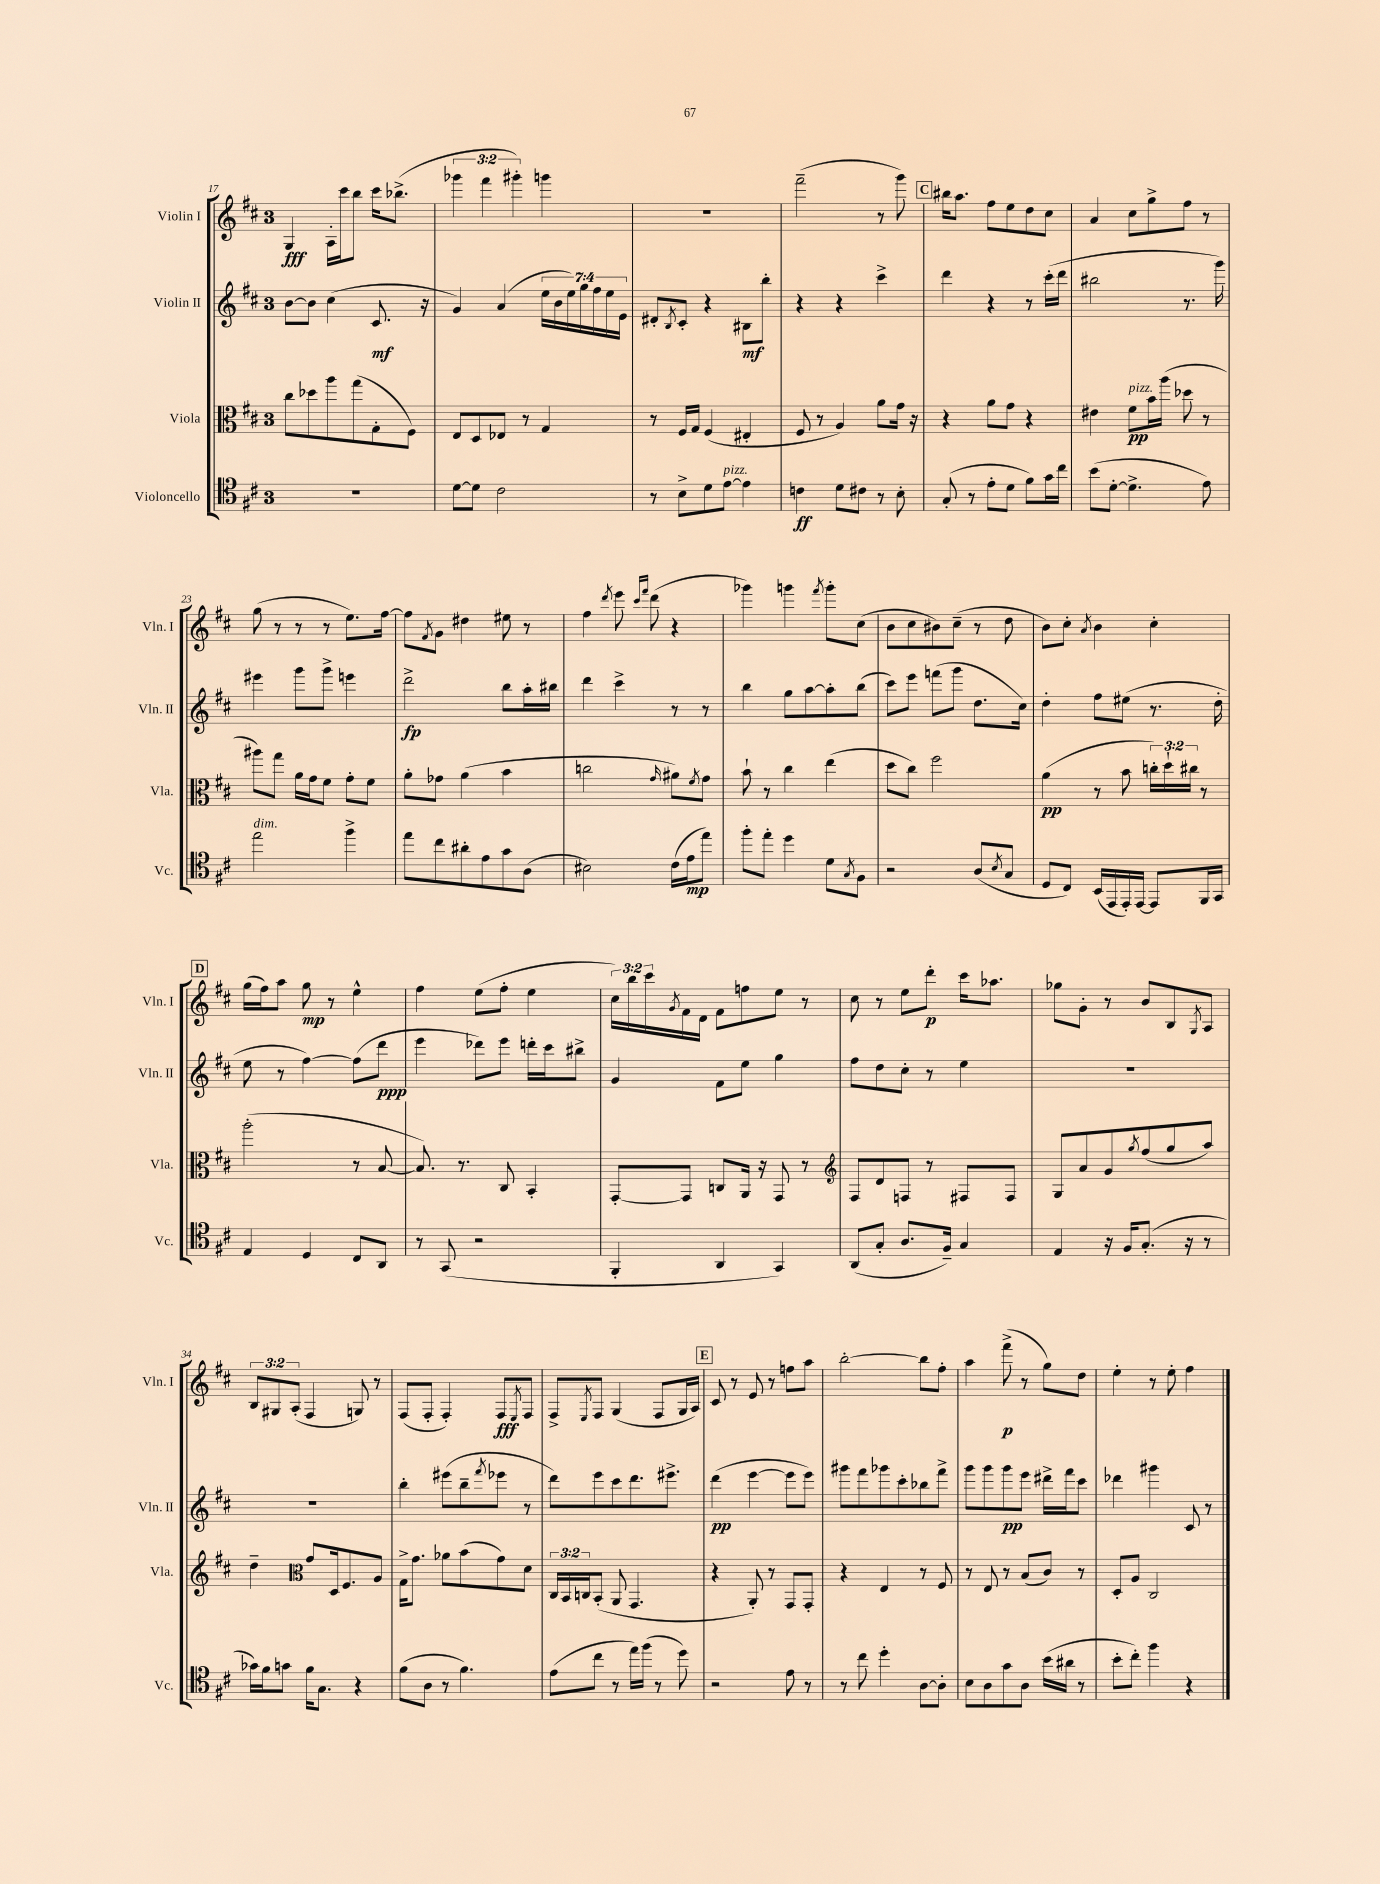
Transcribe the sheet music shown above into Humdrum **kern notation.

**kern	**kern	**kern	**kern
*staff4	*staff3	*staff2	*staff1
*clefC4	*clefC3	*clefG2	*clefG2
*k[f#c#]	*k[f#c#]	*k[f#c#]	*k[f#c#]
*M3/4	*M3/4	*M3/4	*M3/4
2.r	8cc#	[8b	4G
.	8dd-	8b]	.
.	8aa	(4cc#	16A'
.	.	.	16ccc#
.	(8gg	.	8bb
.	8G'	8.c#	16ccc#
.	.	.	(8.bb-^
.	8F#)	.	.
.	.	16r	.
=	=	=	=
[8d	8E	4g)	6ggg-
8d]	8D	.	.
.	.	.	6fff#
2c#	8E-	(4a	.
.	.	.	6ggg#')
.	8r	.	.
.	4G	28ee	4ggg
.	.	28b	.
.	.	28ee)	.
.	.	28gg	.
.	.	28ff#	.
.	.	28ee	.
.	.	28e	.
=	=	=	=
8r	8r	8d#'	2.r
.	.	8qB	.
8B^	16F#	8c#'	.
.	16G	.	.
8d	(4F#	4r	.
[8e	.	.	.
4e]	4E#'	8B#	.
.	.	8bb'	.
=	=	=	=
4c	8F#	4r	(2fff#~
.	8r	.	.
8d	4A)	4r	.
8c#	.	.	.
8r	8a	4ccc#^	8r
8B'	16g	.	8ggg)
.	16r	.	.
=	=	=	=
(8G'	4r	4ddd	16bb#
.	.	.	8.aa
8r	.	.	.
8e'	8a	4r	8ff#
8d	8g	.	8ee
8f#)	4r	8r	8dd
16g	.	(16ccc#'	8cc#
16cc#	.	16ddd	.
=	=	=	=
(8b	4e#	2bb#	4a
[8d'	.	.	.
4.d^]	8f#	.	8cc#
.	16b	.	8gg^
.	(16aa	.	.
.	8dd-	8.r	8ff#
8e)	8r	.	8r
.	.	16ggg)	.
=	=	=	=
2ee	8aa#)	4eee#	(8gg
.	8gg	.	8r
.	16a	8ggg	8r
.	16g	.	.
.	8f#	8ggg^	8r
4ff#^	8g'	4eee	8.ee)
.	8f#	.	.
.	.	.	[16ff#
=	=	=	=
8ee	8a'	2ddd^	8ff#]
.	.	.	8qf#
8cc#	8g-	.	8g
8a#'	(4a	.	4dd#
8e	.	.	.
8g	4b	8bb	8ee#
(8A	.	16aa'	8r
.	.	16bb#	.
=	=	=	=
2B#)	2cc	4ddd	4ff#
.	.	.	8qddd
.	.	4ccc#^	8eee
.	.	.	16qqccc#
.	.	.	16qqfff#
.	.	.	(8ddd
.	16qqg	.	.
(16c#	8a#)	8r	4r
16e	.	.	.
.	8qf#	.	.
8ee)	8g	8r	.
=	=	=	=
8ff#'	8b`	4bb	4ggg-)
8ee'	8r	.	.
4dd	4cc#	8gg	4ggg
.	.	[8aa	.
.	.	.	8qfff#
8d	(4ee	8aa']	8ggg'
8qG	.	.	.
8F#	.	(8bb	(8cc#
=	=	=	=
2r	8dd	8ccc#)	8b
.	8cc#)	8eee	8cc#
.	2ff#	(8fff	8b#)
.	.	8ggg	(8cc#~
(8A	.	8.dd	8r
8qB	.	.	.
8G	.	.	8dd
.	.	16cc#)	.
=	=	=	=
8D	(4a	4dd'	8b)
8C#)	.	.	8cc#'
.	.	.	8qa
(16BB	8r	8ff#	4b
16EE	.	.	.
16EE')	8b	(8ee#	.
[16EE	.	.	.
8EE]	24cc')	8.r	4cc#'
.	24dd`	.	.
.	24cc#	.	.
16FF#	8r	.	.
16GG	.	16dd'	.
=	=	=	=
4E	(2aa'	8ee	(16gg
.	.	.	16ff#)
.	.	8r	8aa
4D	.	[4ff#)	8gg
.	.	.	8r
8C#	8r	(8ff#]	4ee^^
8AA	[8B	8ddd	.
=	=	=	=
8r	8.B])	4eee	4ff#
(8GG	.	.	.
.	8.r	.	.
2r	.	8ddd-)	(8ee
.	8C#	8eee	8ff#'
.	4BB'	16ddd'	4ee
.	.	16ccc#	.
.	.	8bb#^	.
=	=	=	=
4FF#'	[8GG'	4g	24cc#)
.	.	.	24bb
.	.	.	24ccc#
.	.	.	8qg
.	8GG]	.	16f#
.	.	.	16d
4AA	8C	8f#	8f#
.	16AA	8ee	8ff
.	16r	.	.
4GG)	8GG	4gg	8ee
.	8r	.	8r
=	=	=	=
*	*clefG2	*	*
(8AA	8F#	8ff#	8cc#
8G'	8d	8dd	8r
8.A	8F	8cc#'	8ee
.	8r	8r	8ddd'
16F#~)	.	.	.
4G	8F#	4ee	16ccc#
.	.	.	8.aa-
.	8F#	.	.
=	=	=	=
4E	8G	2.r	8gg-
.	8a	.	8g'
16r	8g	.	8r
16F#	.	.	.
.	8qgg	.	.
(8.G'	(8ff#	.	8b
.	8gg	.	8B
16r	.	.	.
.	.	.	8qG
8r	8aa)	.	8A
=	=	=	=
16g-)	4dd~	2.r	12B
16f#	.	.	.
.	.	.	12G#
8g	.	.	.
.	.	.	(12A'
*	*clefC3	*	*
16f#	8g	.	4F#
8.G	.	.	.
.	16D	.	.
.	8.F#	.	.
4r	.	.	8G)
.	8A	.	8r
=	=	=	=
(8f#	16G^	4bb'	(8F#
.	8.g	.	.
8A	.	.	8F#'
8r	8a-	(8eee#	4F#')
4.f#)	(8b	8bb~	.
.	.	8qfff#	.
.	8g)	8eee-	8F#
.	.	.	8qE
.	8d	8r	8F#
=	=	=	=
(8e	24C#	8ddd)	8F#^
.	24BB	.	.
.	24C	.	.
.	.	.	8qE
8cc#	(8BB'	8eee	8F#
8r	8AA	8ccc#	(4G
16ee)	4.GG	8.ddd	.
(16ff#	.	.	.
8r	.	.	8F#
.	.	8.eee#^	.
8dd)	.	.	16G
.	.	.	16A)
=	=	=	=
2r	4r	(4ddd	8c#
.	.	.	8r
.	8AA')	[4eee	8e
.	8r	.	8r
8e	8GG	8eee]	8ff
8r	8GG'	8eee)	8aa
=	=	=	=
8r	4r	8ggg#	[2bb'
8cc#	.	8fff#	.
4dd'	4E	8ggg-	.
.	.	8ccc#'	.
[8A	8r	8bb-	8bb]
8A']	8F#	8fff#^	8ff#'
=	=	=	=
8B	8r	8ggg	4aa
8A	8E	8ggg	.
8g	8r	8ggg	(8fff#^
8A	(8B	8eee	8r
(16b	8c#)	16ddd#^	8gg)
16a#	.	16fff#	.
8r	8r	8ccc#	8dd
=	=	=	=
8b'	8D'	4ddd-	4ee'
8cc#')	8A	.	.
4ff#	2C#	4ggg#	8r
.	.	.	8ee'
4r	.	8c#	4ff#
.	.	8r	.
==	==	==	==
*-	*-	*-	*-
